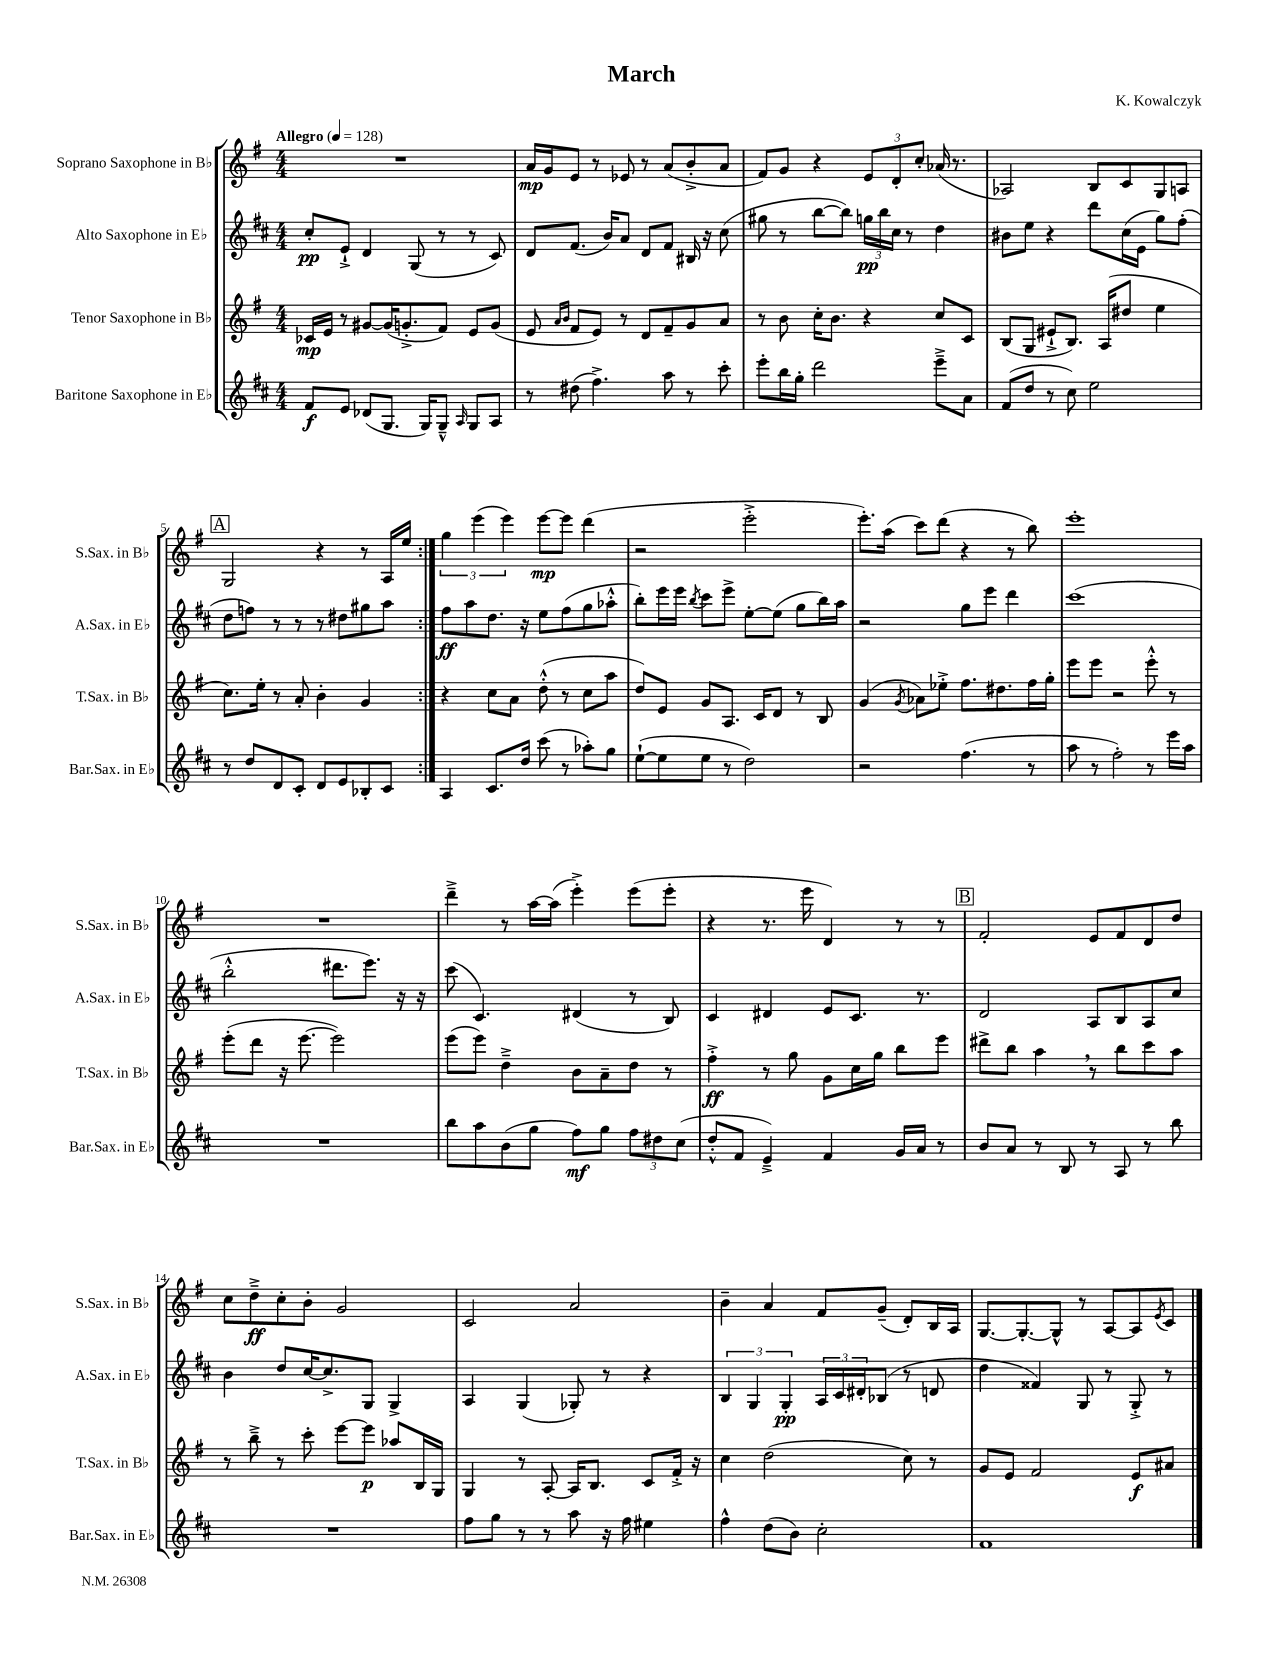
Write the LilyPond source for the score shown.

\header { title = "March" composer = "K. Kowalczyk" }
<<
\new StaffGroup <<
\new Staff = "s0" \with { instrumentName = "Soprano Saxophone in Bb" shortInstrumentName = "S.Sax. in Bb" } {
    \clef treble \key g \major \numericTimeSignature \time 4/4 \tempo "Allegro" 4 = 128
    \repeat volta 2 { R1 |
    a'16\mp g'16 e'8 r8 ees'8 r8 a'8( b'8-.-> a'8 |
    fis'8) g'8 r4 \tuplet 3/2 { e'8 d'8-. c''8-. } aes'16( r8. |
    aes2) b8 c'8 g8 a8 |
    \mark \markup { \box "A" } g2 r4 r8 a16 e''16 | }
    \tuplet 3/2 { g''4 e'''4( e'''4) } e'''8~\mp e'''8 d'''4( |
    r2 e'''2-.-> |
    e'''8.-.) a''16( c'''8) d'''8( r4 r8 b''8) |
    e'''1-. |
    R1 |
    d'''4---> r8 a''16~ a''16( e'''4-.->) e'''8( e'''8-. |
    r4 r8. e'''16 d'4) r8 r8 |
    \mark \markup { \box "B" } fis'2-. e'8 fis'8 d'8 d''8 |
    c''8 d''8--->\ff c''8-. b'8-. g'2 |
    c'2 a'2 |
    b'4-- a'4 fis'8 g'8--( d'8-.) b16 a16 |
    g8.~ g8.~-. g8-^ r8 a8~ a8 \acciaccatura { e'8 } c'8 \bar "|." |
}
\new Staff = "s1" \with { instrumentName = "Alto Saxophone in Eb" shortInstrumentName = "A.Sax. in Eb" } {
    \clef treble \key d \major \numericTimeSignature \time 4/4
    \repeat volta 2 { cis''8-.\pp e'8-!-> d'4 g8( r8 r8 cis'8) |
    d'8 fis'8.( b'16) a'8 d'8 fis'8 bis16 r16 cis''8( |
    gis''8 r8 b''8~ b''8) \tuplet 3/2 { g''16\pp b''16 cis''16 } r8 d''4 |
    bis'8 e''8 r4 d'''8 cis''16( e'16 g''8) fis''8-.( |
    \mark \markup { \box "A" } d''8 f''8) r8 r8 r8 dis''8 gis''8 a''8 | }
    fis''8\ff a''8 d''8. r16 e''8 fis''8( g''8 aes''8-.-^ |
    b''8-.) e'''16 e'''16 \acciaccatura { b''8 } cis'''8 e'''8-> e''8~-. e''8( g''8 b''16) a''16 |
    r2 g''8 e'''8 d'''4 |
    cis'''1( |
    b''2-.-^ dis'''8. e'''8.) r16 r16 |
    cis'''8( cis'4.) dis'4( r8 b8) |
    cis'4 dis'4 e'8 cis'8. r8. |
    \mark \markup { \box "B" } d'2 a8 b8 a8 cis''8 |
    b'4 d''8 cis''16~ cis''8.-> g8 g4-> |
    a4 g4( ges8-.) r8 r4 |
    \tuplet 3/2 { b4 g4 g4-.\pp } \tuplet 3/2 { a16 cis'16 dis'16-. } bes8( r8 d'8 |
    d''4 fisis'4) g8 r8 g8-.-> r8 \bar "|." |
}
\new Staff = "s2" \with { instrumentName = "Tenor Saxophone in Bb" shortInstrumentName = "T.Sax. in Bb" } {
    \clef treble \key g \major \numericTimeSignature \time 4/4
    \repeat volta 2 { ces'16\mp e'16 r8 gis'8~ gis'16( g'8.-.-> fis'8) e'8 g'8( |
    e'8 \grace { a'16 b'16 } fis'8 e'8) r8 d'8 fis'8-- g'8 a'8 |
    r8 b'8 c''16-. b'8. r4 c''8 c'8 |
    b8( g8 eis'8-!-> b8.) a16( dis''8 e''4 |
    \mark \markup { \box "A" } c''8.) e''16-. r8 a'8-. b'4-. g'4 | }
    r4 c''8 a'8 d''8-.-^( r8 c''8 a''8 |
    d''8) e'8 g'8 a8. c'16 d'8 r8 b8 |
    g'4( \acciaccatura { g'8 } aes'8) ees''8-.-> fis''8. dis''8. fis''16 g''16-. |
    e'''8 e'''8 r2 e'''8-.-^ r8 |
    e'''8-.( d'''8 r16 e'''8.~ e'''2) |
    e'''8( e'''8) d''4---> b'8 a'8-- d''8 r8 |
    fis''4-.->\ff r8 g''8 g'8 c''16 g''16 b''8 e'''8 |
    \mark \markup { \box "B" } dis'''8-> b''8 a''4 \breathe r8 b''8 c'''8 a''8 |
    r8 b''8---> r8 c'''8-. e'''8~ e'''8\p aes''8 b16 g16 |
    g4 r8 a8~-. a16 b8. c'8 fis'16-.-> r16 |
    c''4 d''2( c''8) r8 |
    g'8 e'8 fis'2 e'8\f ais'8 \bar "|." |
}
\new Staff = "s3" \with { instrumentName = "Baritone Saxophone in Eb" shortInstrumentName = "Bar.Sax. in Eb" } {
    \clef treble \key d \major \numericTimeSignature \time 4/4
    \repeat volta 2 { fis'8\f e'8 des'8( g8. g16) g8---^ \grace { a16 } g8 a8 |
    r8 dis''8( fis''4.->) a''8 r8 cis'''8-. |
    e'''8-. b''16 g''16-. d'''2 e'''8---> a'8 |
    fis'8( d''8 r8 cis''8) e''2 |
    \mark \markup { \box "A" } r8 d''8 d'8 cis'8-. d'8 e'8 bes8-. cis'8 | }
    a4 cis'8. d''16 cis'''8( r8 aes''8-.) g''8 |
    e''8~-!( e''8 e''8 r8 d''2) |
    r2 fis''4.( r8 |
    a''8 r8 fis''2-.) r8 e'''16 a''16 |
    R1 |
    b''8 a''8 b'8( g''8 fis''8\mf) g''8 \tuplet 3/2 { fis''8 dis''8 cis''8( } |
    d''8-.-^ fis'8 e'4--->) fis'4 g'16 a'16 r8 |
    \mark \markup { \box "B" } b'8 a'8 r8 b8 r8 a8 r8 b''8 |
    R1 |
    fis''8 g''8 r8 r8 a''8 r16 fis''16 eis''4 |
    fis''4-^ d''8( b'8) cis''2-. |
    fis'1 \bar "|." |
}
>>
>>
